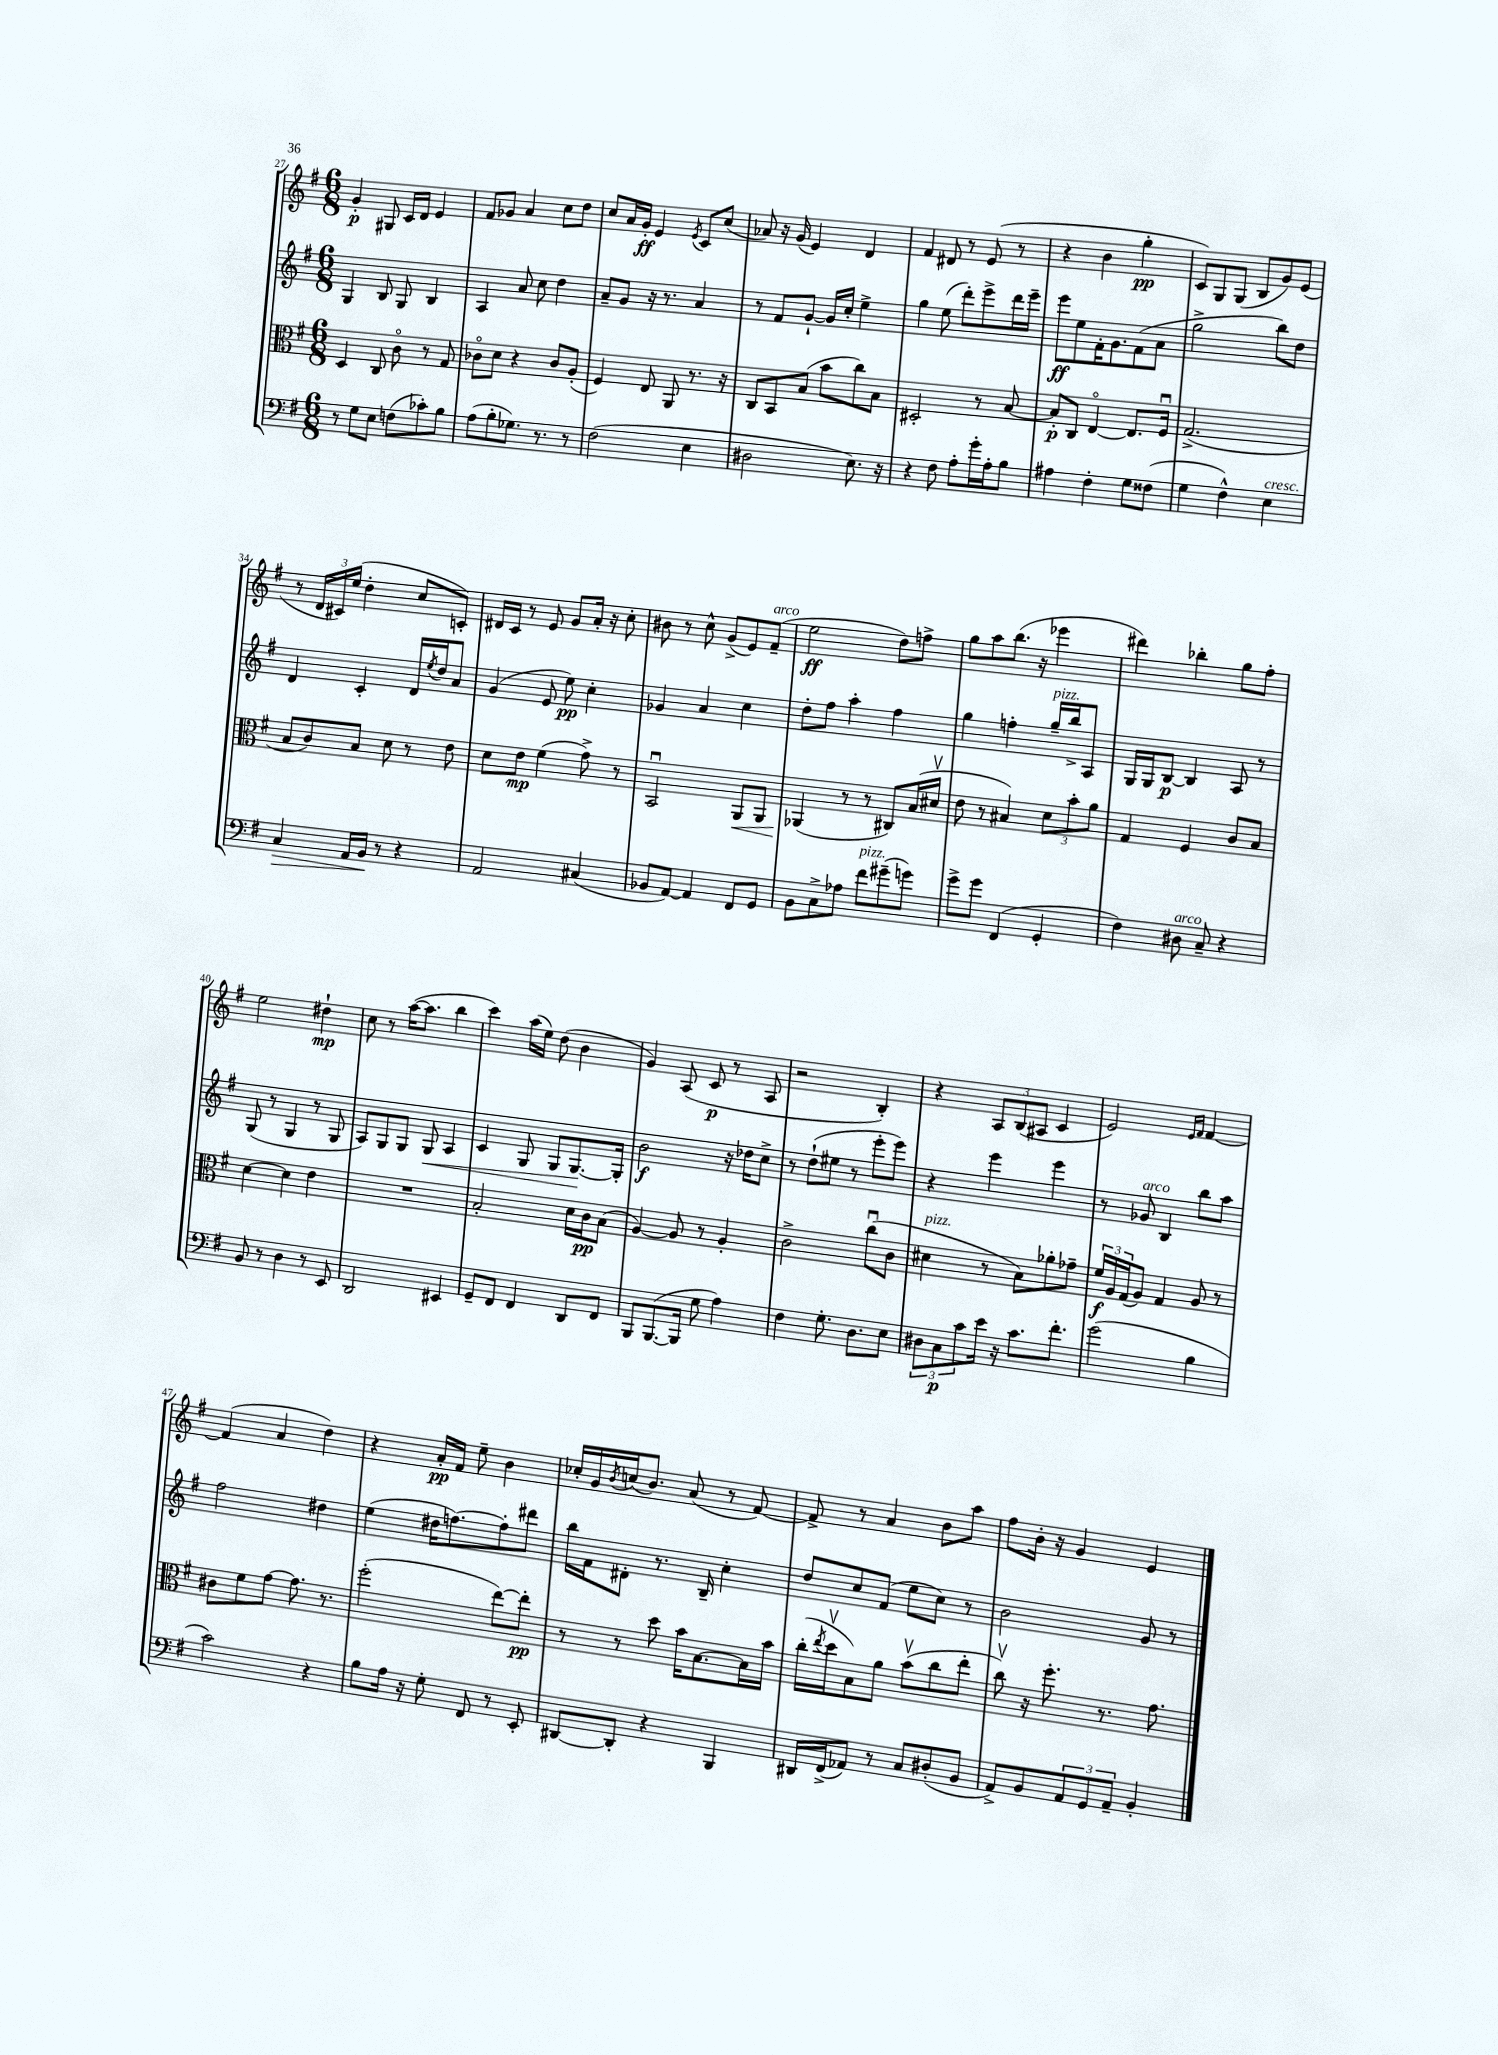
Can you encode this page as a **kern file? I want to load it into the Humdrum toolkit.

**kern	**kern	**kern	**kern
*staff4	*staff3	*staff2	*staff1
*clefF4	*clefC3	*clefG2	*clefG2
*k[f#]	*k[f#]	*k[f#]	*k[f#]
*M6/8	*M6/8	*M6/8	*M6/8
8r	4D	4G	4g'
8G	.	.	.
8E	8C	8B	8G#
(8F	8co	8G	16c
.	.	.	16d
8c-')	8r	4B	4e
8B	8G	.	.
=	=	=	=
(8A	8c-o	4A	8f#
8B'	8d	.	8g-
8.G-)	4r	8a	4a
.	.	8cc	.
8.r	.	.	.
.	8c-	4dd	8cc
8r	(8A'	.	8dd
=	=	=	=
(2F#	4F#)	8a~	8cc
.	.	8g	16a
.	.	.	16g'
.	8E	16r	4e
.	.	8.r	.
.	8AA	.	.
.	.	.	8qe
4E	8.r	4a	8c
.	.	.	(8cc
.	16r	.	.
=	=	=	=
2D#	8C	8r	8a-)
.	8BB	8f#	16r
.	.	.	(16g
.	(8B	[8g`	4e)
.	8b	16g]	.
.	.	16cc'	.
8.E)	8cc)	4ee^	4d
.	8B	.	.
16r	.	.	.
=	=	=	=
4r	2D#'	4gg	4f#
8F#	.	(8ee	8d#
8A'	.	8ddd')	8r
16g'	8r	8eee^	(8e
16A'	.	.	.
8B	[8B	16ddd	8r
.	.	16eee~	.
=	=	=	=
4A#	8B']	8eee	4r
.	8C	8ee	.
4F#'	[4Eo	16f#'	4b
.	.	8.g	.
8G	8.E]	(8f#	4gg'
(8F##	.	8a	.
.	16F#u	.	.
=	=	=	=
4G	(2.G^	2gg^	8c)
.	.	.	8G
4F#^^)	.	.	(8G
.	.	.	8B
4E	.	8bb)	8g)
.	.	8dd	(8e
=	=	=	=
4C	8B	4d	8r
.	8c)	.	24d
.	.	.	24c#)
.	.	.	(24ee
16AA	8B	4c'	4dd'
16BB	.	.	.
8r	8d	.	.
4r	8r	16d	8cc
.	.	8qee	.
.	.	16dd	.
.	8e	8a	8c')
=	=	=	=
2AA	8d	(4g	16d#
.	.	.	16c
.	8e	.	8r
.	(4f#	8e	8e
.	.	8ee)	8g
(4C#	8g^)	4cc'	16a'
.	.	.	16r
.	8r	.	8cc'
=	=	=	=
8BB-	2BBu	4g-	8b#
[8AA)	.	.	8r
4AA]	.	4a	8cc^^
.	.	.	(8g^
8FF#	8AA	4cc	8e)
8GG	8AA	.	(8f#~
=	=	=	=
8BB	(4AA-	8dd'	2ee
8C^	.	8ff#	.
8A-	8r	4aa'	.
8f#	8r	.	.
(8g#~	8C#)	4ff#	8dd)
8g)	(16B	.	8ff^
.	16d#v	.	.
=	=	=	=
8g^	8e	4gg	8gg
8g	8r	.	8aa
(4FF#	4B#)	4ff'	(8.bb
.	.	.	16r
4GG'	12d	16gg~	4eee-
.	.	16bb^	.
.	12b'	.	.
.	.	8A	.
.	12a	.	.
=	=	=	=
4F#)	4G	16G	4ddd#)
.	.	16G	.
.	.	[8B	.
8D#	4F#	4B]	4bb-'
8C~	.	.	.
4r	8c	8A	8gg
.	8B	8r	8ff#'
=	=	=	=
8BB	[4d	(8G	2ee
8r	.	8r	.
4D	4d]	4G	.
8r	4e	8r	4dd#`
8EE	.	8G	.
=	=	=	=
2DD	2.r	8A)	8cc
.	.	8G	8r
.	.	8G	([16aa
.	.	.	8.aa]
.	.	8G	.
4EE#	.	4A	4bb
=	=	=	=
8GG~	2B'	4c	4ccc)
8FF#	.	.	.
4FF#	.	8G	(16aa
.	.	.	16ee)
.	.	8G	(8dd
8DD	16d	[8.G	4b
.	16c	.	.
8FF#	(8B	.	.
.	.	16G']	.
=	=	=	=
8BBB	[4A)	2b	4g)
([8.BBB	.	.	.
.	8A]	.	(8A
16BBB]	.	.	.
8G	8r	.	8c
4A)	4A'	16r	8r
.	.	16dd-	.
.	.	8cc^	8A
=	=	=	=
4F#	2c^	8r	2r
.	.	(8dd`	.
8.G'	.	8ee#	.
.	.	8r	.
8.D	.	.	.
.	(8ccu	8eee'	4B')
8E	8c	8eee)	.
=	=	=	=
12D#	4d#	4r	4r
12C	.	.	.
12c	.	.	.
16e	8r	4eee	12A
16r	.	.	.
.	.	.	(12B
8.c	8B)	.	.
.	.	.	12A#
.	8a-'	4eee	4c
8.f#'	.	.	.
.	8g-~	.	.
=	=	=	=
(2g	24f#	8r	2e)
.	24A	.	.
.	(24G	.	.
.	8A)	8g-	.
.	4G	4B	.
.	.	.	16qqe
.	.	.	16qqf#
4B	8A	8bb	[4f#
.	8r	8aa	.
=	=	=	=
2c)	8c#	2ff#	(4f#]
.	8f#	.	.
.	[8g	.	4a
.	8.g]	.	.
4r	.	4dd#	4dd)
.	8.r	.	.
=	=	=	=
8B	(2ff#'	(4ee	4r
16A	.	.	.
16r	.	.	.
8G'	.	16dd#	16a'
.	.	[8.ff)	16f#
8FF#	.	.	8ee~
8r	[8ee)	8ff']	4b
8EE'	8ee']	8ddd#	.
=	=	=	=
[8DD#	8r	16bb	16cc-'
.	.	16f#	16g
.	.	.	8qb
8DD#']	8r	8d#'	(16cc
.	.	.	8.b)
4r	8dd	8.r	.
.	16b	.	(8a
.	[8.B	16B~	.
4BBB	.	4cc'	8r
.	16B]	.	[8f#)
.	16b	.	.
=	=	=	=
16DD#	(16cc'	8dd	8f#^]
.	8qee	.	.
(16FF#^	16ddv	.	.
8AA-)	8B)	8cc	8r
8r	8a	(8f#	4a
8C	(8bv	8ee	.
(8D#'	8cc	8cc)	8b
8BB	8ee'	8r	8aa
=	=	=	=
8AA^)	8ccv)	2b	8ff#
8BB	16r	.	16b'
.	8.ff#'	.	16r
12AA	.	.	4g
12GG	.	.	.
.	8.r	.	.
12AA~	.	.	.
4BB'	.	8g	4e
.	8.g	.	.
.	.	8r	.
==	==	==	==
*-	*-	*-	*-
